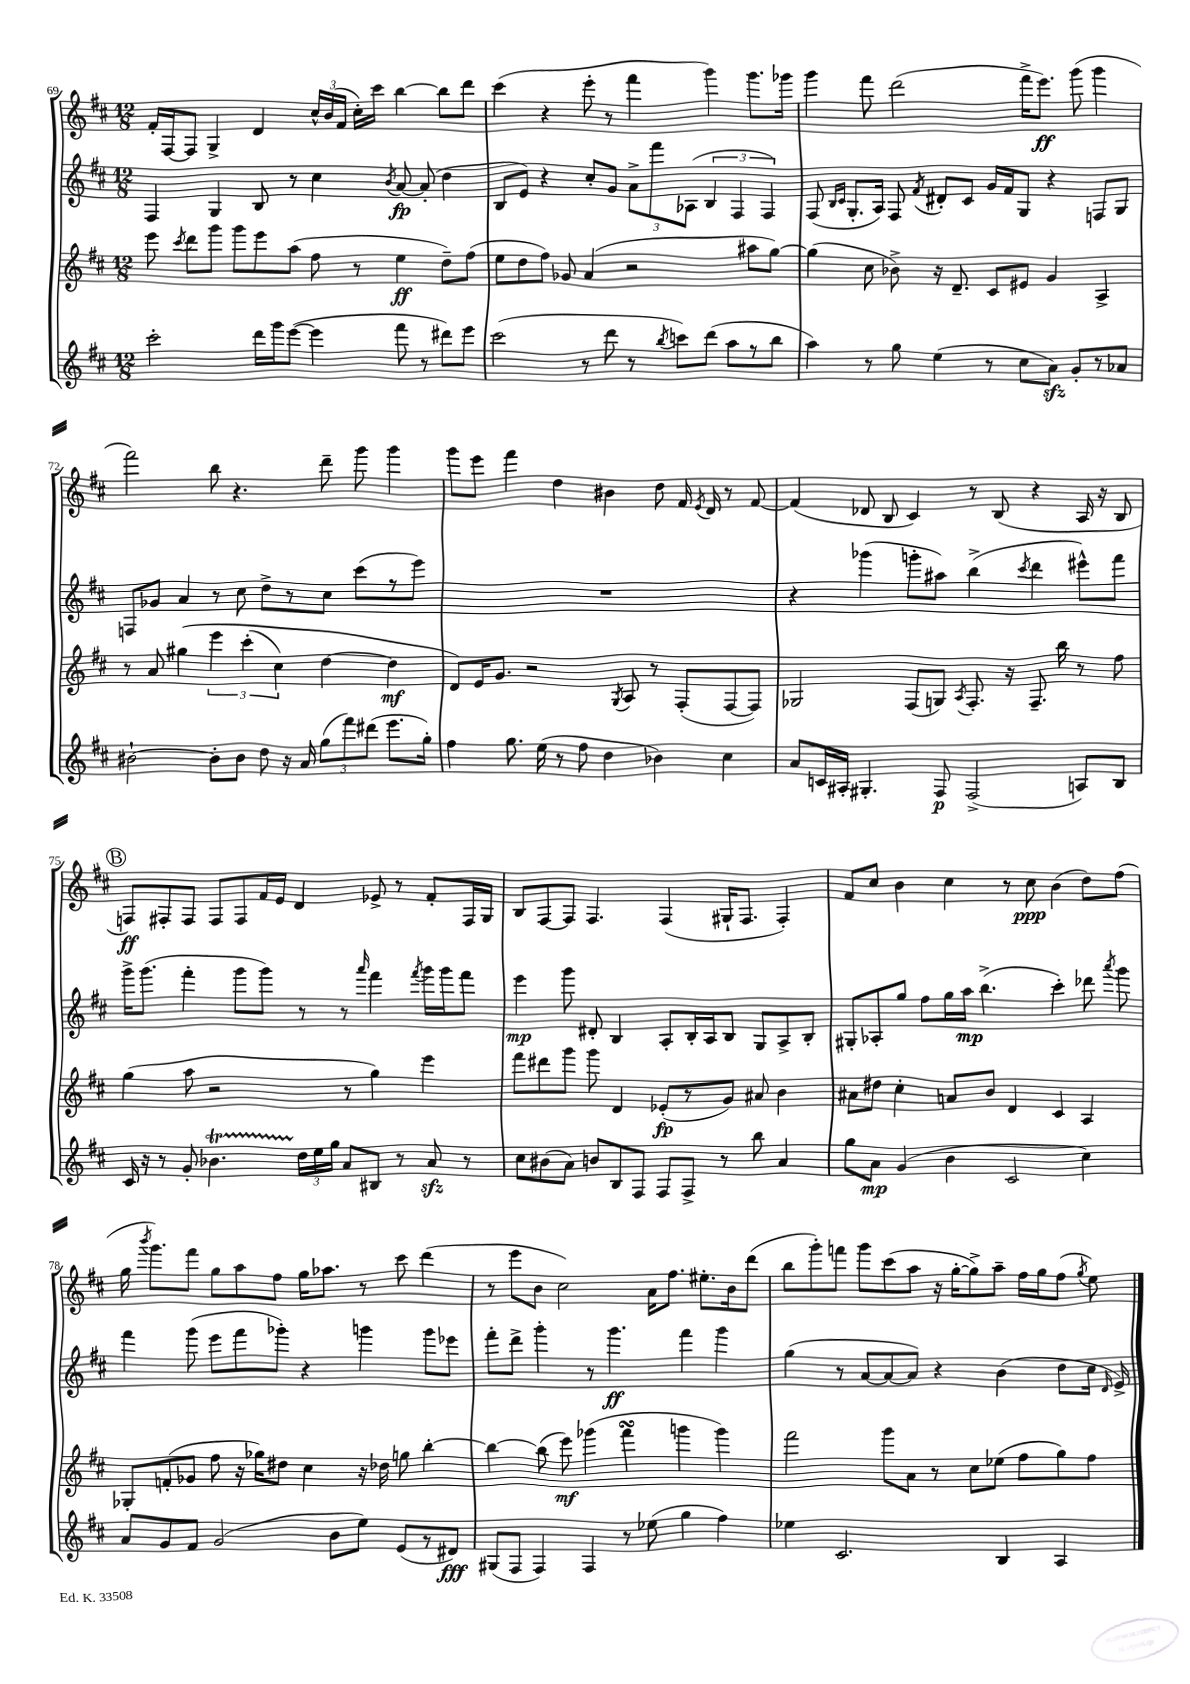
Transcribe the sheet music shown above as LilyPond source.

<<
\new StaffGroup <<
\new Staff = "s0" {
    \clef treble \key d \major \numericTimeSignature \time 12/8
    \autoBeamOff fis'16[-. fis16~ fis8] g4-> d'4 \tuplet 3/2 { cis''16[-^ b'16( fis'16] } cis''16[-.) cis'''16] b''4~ b''8[ d'''8] |
    cis'''4( r4 e'''8-. r8 fis'''4 g'''4) g'''8.[ ges'''16] |
    g'''4 fis'''8 d'''2( fis'''16[-> e'''8.]\ff) g'''8( g'''4 |
    fis'''2) b''8 r4. d'''8-- g'''8 g'''4 |
    g'''8[ e'''8] fis'''4 d''4 bis'4 d''8 fis'16 \acciaccatura { e'8 } d'16 r8 fis'8~ |
    fis'4( des'8 b8 cis'4) r8 b8( r4 a16 r16 b8 |
    \mark \markup { \circle "B" } f8[\ff) fis8-. fis8] fis8[ fis8 fis'16 e'16] d'4 ees'8-> r8 fis'8[-. fis16 g16] |
    b8[ fis8~ fis8] fis4. fis4( gis16[-! fis8.] fis4-.) |
    fis'8[ cis''8] b'4 cis''4 r8 cis''8\ppp b'4( d''8[) fis''8]( |
    g''16 \acciaccatura { b'''8 } g'''8.[) fis'''8] g''8[ a''8 fis''8] g''16[ aes''8.] r8 cis'''8 d'''4( |
    r8 e'''8[ b'8] cis''2) a'16[ fis''8.] eis''8.[-. b'16 d'''8]( |
    b''8[ g'''8-.) f'''8] g'''8[ cis'''8( a''8] r16 g''16[~-. g''8->) a''8]-- fis''16[ g''16 fis''8]( \acciaccatura { g''8 } e''8) \bar "|." |
}
\new Staff = "s1" {
    \clef treble \key d \major \numericTimeSignature \time 12/8
    \autoBeamOff fis4 g4 b8 r8 cis''4 \acciaccatura { b'8 } a'8~\fp a'8-.( d''4 |
    b8[ e'8]) r4 cis''8[-. g'8] \tuplet 3/2 { a'8[-> fis'''8 aes8]( } \tuplet 3/2 { b4 fis4 fis4) } |
    fis8( \grace { b16[ cis'16] } g8.[-. a16]) fis8 \acciaccatura { fis'8 } dis'8[-. cis'8] g'16[ fis'16 g8] r4 f8[ g8] |
    f8[ ges'8] a'4 r8 cis''8 d''8[-> r8 cis''8] cis'''8[( r8 e'''8]) |
    R1. |
    r4 ges'''4( g'''8[-. ais''8]) b''4->( \acciaccatura { cis'''8 } d'''4 eis'''8[-^) fis'''8] |
    \mark \markup { \circle "B" } g'''16[-> g'''8.]( fis'''4-. g'''8[ g'''8]) r8 r8 \grace { a'''16 } fis'''4 \acciaccatura { fis'''8 } g'''16[ g'''16 fis'''8] |
    e'''4\mp g'''8 dis'8-. b4 a8[-. b16-. a16 b8] g8[ a8-> b8]-. |
    gis8[-. aes8-. g''8] fis''8[ g''16 a''16]\mp b''4.->( cis'''4-.) des'''8 \acciaccatura { a'''8 } g'''8 |
    fis'''4 g'''8( e'''8[ fis'''8 ges'''8]-.) r4 g'''4 g'''8[ ees'''8] |
    fis'''8[-. d'''8]-> g'''4-. r8 g'''4.\ff fis'''4 g'''4 |
    g''4( r8 a'8[~ a'8~ a'8]) r4 b'4( d''8[ cis''16] \grace { d'16 } e'16->) \bar "|." |
}
\new Staff = "s2" {
    \clef treble \key d \major \numericTimeSignature \time 12/8
    \autoBeamOff e'''8 \acciaccatura { cis'''8 } d'''8[ g'''8] g'''8[ e'''8 a''8]( fis''8 r8 e''4\ff d''8[--) fis''8]( |
    e''8[ d''8 fis''8]) ges'8 a'4( r2 ais''8[ g''8]~) |
    g''4( cis''8 bes'8->) r16 d'8.-- cis'8[ eis'8] g'4 a4-> |
    r8 a'8 gis''4\( \tuplet 3/2 { e'''4 cis'''4-.( cis''4) } d''4~ d''4\mf |
    d'8[\) e'16 g'8.] r2 \acciaccatura { g8 } a8 r8 fis8[-.( fis8~ fis8]) |
    ges2 fis8[( g8]) \acciaccatura { a8 } fis8.-. r16 fis8.-- b''16 r8 fis''8 |
    \mark \markup { \circle "B" } g''4( a''8 r2 r8 g''4) e'''4 |
    fis'''8[ dis'''8 g'''8] g'''8 d'4 ees'8[-.\fp( r8 g'8]) ais'8 b'4 |
    ais'8[ dis''8] cis''4-. a'8[ b'8] d'4 cis'4 a4 |
    ges8[-. f'8-.( ges'8] fis''8 r16 ges''16[) dis''8] cis''4 r16 des''16 g''8 b''4~-. |
    b''4~ b''8( e'''8\mf) ges'''4( fis'''4\turn g'''4 g'''4) |
    fis'''2 g'''8[ a'8] r8 cis''8[ ees''8]( fis''8[ g''8) fis''8] \bar "|." |
}
\new Staff = "s3" {
    \clef treble \key d \major \numericTimeSignature \time 12/8
    \autoBeamOff cis'''2-. d'''16[ g'''16 e'''8]~( e'''4 fis'''8 r8 dis'''8[) e'''8] |
    cis'''2( r8 d'''8 r8 \acciaccatura { b''8 } c'''8[) d'''8]( a''8[ r8 b''8] |
    a''4) r8 g''8 e''4( r8 cis''8[ a'8]\sfz) g'8[-. r8 aes'8] |
    bis'2~-! bis'8[-. bis'8] d''8 r16 a'16 \tuplet 3/2 { g''8[( fis'''8) dis'''8]( } e'''8.[ g''16]-.) |
    fis''4 g''8. e''16( r8 fis''8 d''4 bes'4) cis''4 |
    a'8[ c'16 ais16]-. gis4.-. fis8\p fis2->( a8[) b8] |
    \mark \markup { \circle "B" } cis'16 r16 r8 g'8-. bes'4.\startTrillSpan \tuplet 3/2 { d''16[\stopTrillSpan e''16 g''16] } a'8[ bis8] r8 a'8\sfz r8 |
    cis''8[ bis'8( a'8]) b'8[ b8 fis8] fis8[ fis8]-> r8 b''8 a'4 |
    g''8[ a'8]\mp g'4( b'4 cis'2 cis''4) |
    a'8[ g'8 fis'8] g'2( b'8[ e''8]) e'8[( r8 dis'8]\fff) |
    gis8[( fis8] fis4) fis4 r8 ees''8( g''4 fis''4) |
    ees''4 cis'2. b4 a4 \bar "|." |
}
>>
>>
\layout { \context { \Score currentBarNumber = #69 } }
